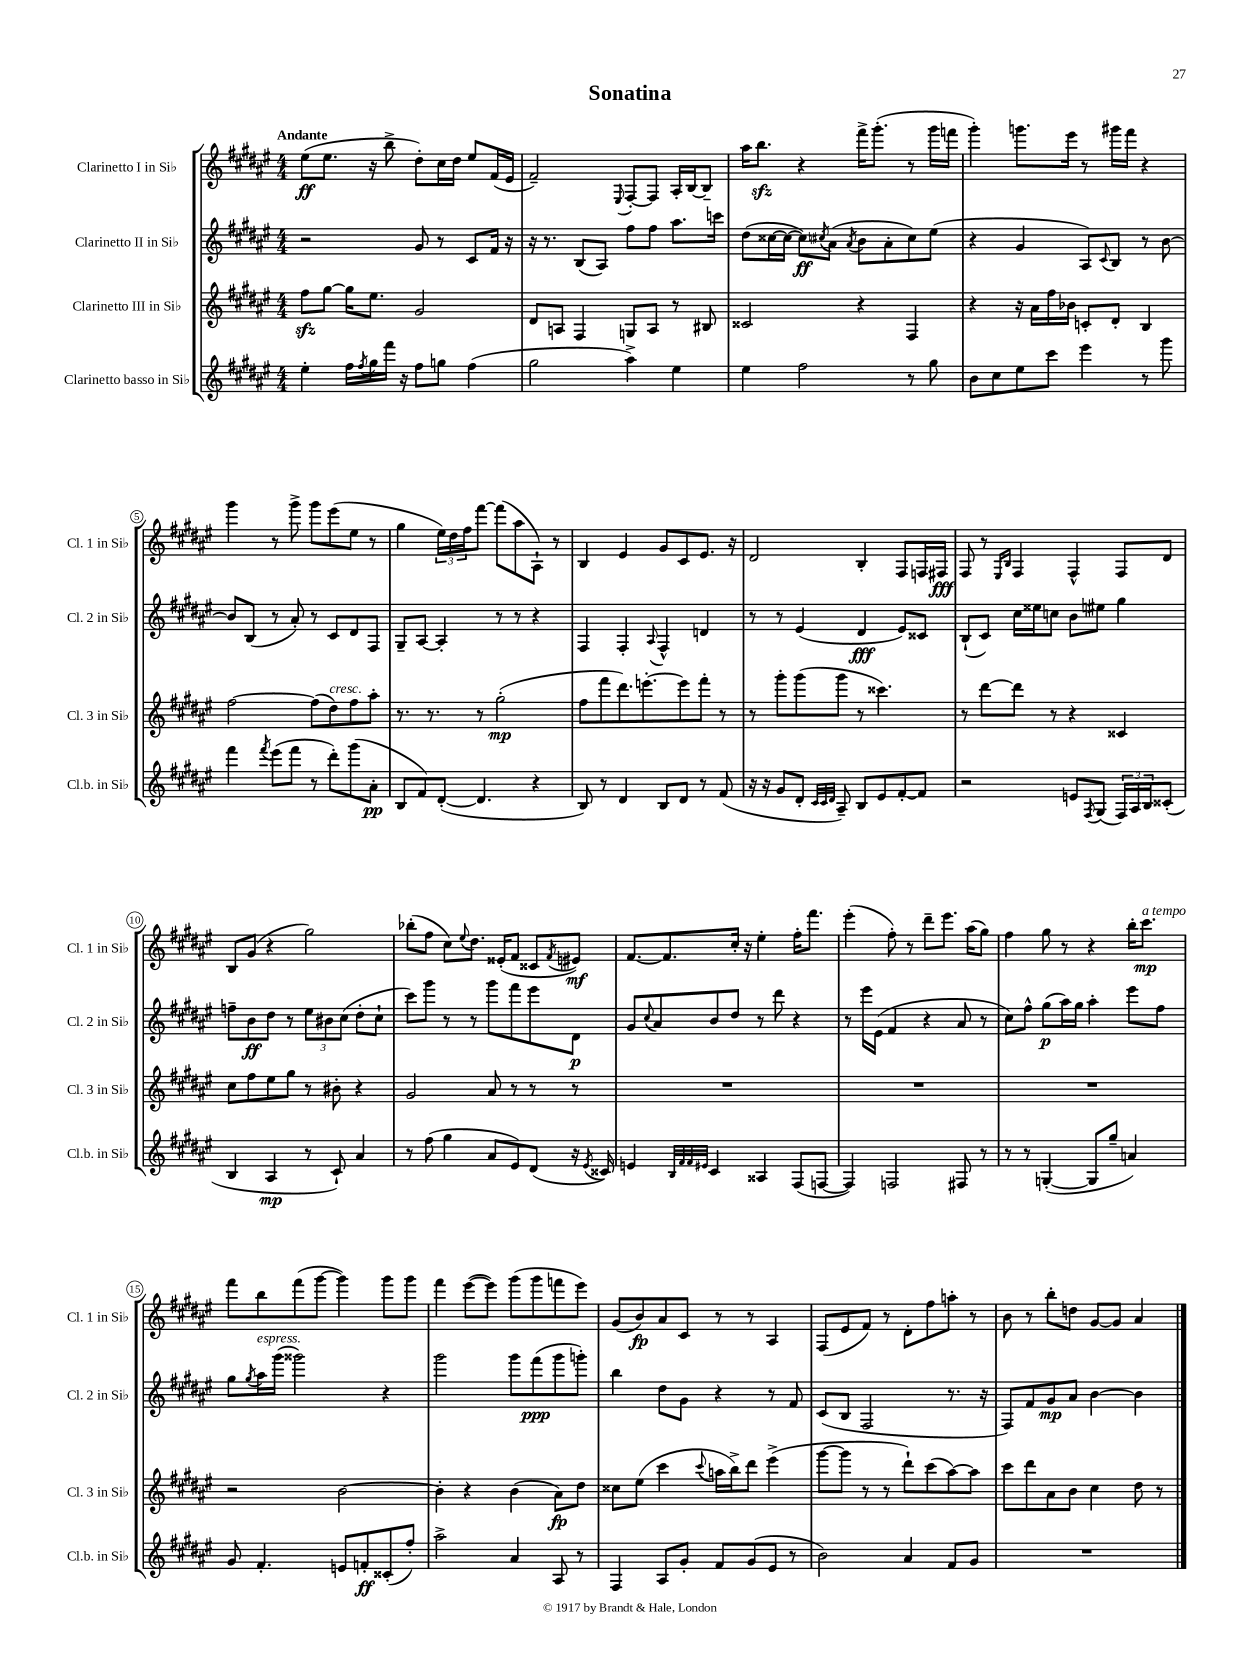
\header { title = "Sonatina" }
<<
\new StaffGroup <<
\new Staff = "s0" \with { instrumentName = "Clarinetto I in Sib" shortInstrumentName = "Cl. 1 in Sib" } {
    \clef treble \key fis \major \numericTimeSignature \time 4/4 \tempo "Andante"
    eis''8\ff( eis''8. r16 b''8-> dis''8-.) cis''16 dis''16 eis''8 fis'16( eis'16 |
    fis'2--) \appoggiatura { eis8 } fis8~-. fis8 ais16-. b16~ b8-- |
    ais''16 b''8.\sfz r4 fis'''16-> gis'''8.-.( r8 gis'''16 f'''16 |
    gis'''4-.) g'''8. eis'''16 r8 gis'''16 fis'''16 r4 |
    gis'''4 r8 gis'''8-> gis'''8 eis'''8( eis''8 r8 |
    gis''4 \tuplet 3/2 { eis''16) dis''16 fis''16 } fis'''8~ fis'''8( ais''8 ais8-!) r8 |
    b4 eis'4 gis'8 cis'8 eis'8. r16 |
    dis'2 b4-. fis8 f16 fis16\fff |
    fis8 r8 \grace { eis16 b16 } fis4 fis4-^ fis8 dis'8 |
    b8 gis'8( r4 gis''2) |
    bes''8-.( fis''8 cis''8) \appoggiatura { eis''8 } dis''8. eisis'16-.( fis'8 cisis'8 \acciaccatura { fis'8 } eis'8\mf) |
    fis'8.~ fis'8. cis''16-. r16 eis''4-. fis''16-. fis'''8. |
    eis'''4-.( fis''8-.) r8 dis'''8-- eis'''8. ais''16( gis''8) |
    fis''4 gis''8 r8 r4 b''16-. cis'''8.\mp^\markup { \italic "a tempo" } |
    fis'''8 b''8 fis'''8( gis'''8~ gis'''4) gis'''8 gis'''8 |
    fis'''4 eis'''8~( eis'''8) gis'''8( gis'''8 f'''8 eis'''8) |
    gis'8( b'8\fp) ais'8 cis'8 r8 r8 ais4 |
    fis8( eis'8 fis'8) r8 dis'8-. fis''8 a''8-. r8 |
    b'8 r8 b''8-. d''8 gis'8~ gis'8 ais'4 \bar "|." |
}
\new Staff = "s1" \with { instrumentName = "Clarinetto II in Sib" shortInstrumentName = "Cl. 2 in Sib" } {
    \clef treble \key fis \major \numericTimeSignature \time 4/4
    r2 gis'8 r8 cis'8 fis'16 r16 |
    r16 r8. b8( ais8) fis''8 fis''8 ais''8. c'''16 |
    dis''8( cisis''16~ cisis''16~ cisis''8\ff) \acciaccatura { cis''8 } ais'8( \acciaccatura { ais'8 } b'8 ais'8-. cis''8) eis''8( |
    r4 gis'4 ais8) \appoggiatura { cis'8 } b8 r8 b'8~ |
    b'8 b8( r8 ais'8-.) r8 cis'8 dis'8 fis8 |
    gis8-- ais8~ ais4-. r8 r8 r4 |
    fis4 fis4-. \appoggiatura { ais8 } fis4-^ d'4 |
    r8 r8 eis'4( dis'4\fff eis'8) cisis'8 |
    b8-!( cis'8) cis''16 eisis''16 c''8 b'8 eis''8 gis''4 |
    f''8-- b'8\ff dis''8 r8 \tuplet 3/2 { eis''8 bis'8 cis''8( } dis''8-. cis''8-! |
    cis'''8) gis'''8 r8 r8 gis'''8 fis'''8 eis'''8 dis'8\p |
    gis'8 \appoggiatura { cis''8 } ais'8 b'8 dis''8 r8 dis'''8 r4 |
    r8 eis'''16 eis'16( fis'4 r4 ais'8 r8 |
    cis''8) fis''8-^ gis''8\p( ais''16) gis''16 ais''4-. eis'''8 fis''8 |
    gis''8 \acciaccatura { gis''8 } ais''16^\markup { \italic "espress." } gis'''16( gisis'''2) r4 |
    gis'''2 gis'''8 fis'''8\ppp( gis'''8 g'''8-.) |
    b''4 dis''8 gis'8 r4 r8 fis'8 |
    cis'8( b8 fis2 r8. r16 |
    fis8) fis'8 gis'8\mp ais'8 b'4~ b'4 \bar "|." |
}
\new Staff = "s2" \with { instrumentName = "Clarinetto III in Sib" shortInstrumentName = "Cl. 3 in Sib" } {
    \clef treble \key fis \major \numericTimeSignature \time 4/4
    fis''8\sfz gis''8~ gis''16 eis''8. gis'2 |
    dis'8 a8 fis4 g8 a8 r8 bis8 |
    cisis'2 r4 fis4 |
    r4 r16 ais'16 fis''16 bes'16 c'8-. dis'8-. b4 |
    fis''2~ fis''8( dis''8^\markup { \italic "cresc." }) fis''8 ais''8-. |
    r8. r8. r8 gis''2-.\mp( |
    fis''8 fis'''8 dis'''8.) e'''8.~-. e'''8 fis'''8-. r8 |
    r8 gis'''8-. gis'''8( gis'''8 r8 cisis'''4.) |
    r8 dis'''8~ dis'''8 r8 r4 cisis'4 |
    cis''8 fis''8 eis''8 gis''8 r8 bis'8-. r4 |
    gis'2 ais'8 r8 r8 r8 |
    R1 |
    R1 |
    R1 |
    r2 b'2~ |
    b'4-. r4 b'4( ais'8\fp) dis''8 |
    cisis''8 eis''8( cis'''4 \appoggiatura { cis'''8 } a''16 b''16->) dis'''8 eis'''4->( |
    gis'''8~ gis'''8 r8 r8 dis'''8-!) cis'''8( ais''8~) ais''8 |
    cis'''8 dis'''8 ais'8 b'8 cis''4 dis''8 r8 \bar "|." |
}
\new Staff = "s3" \with { instrumentName = "Clarinetto basso in Sib" shortInstrumentName = "Cl.b. in Sib" } {
    \clef treble \key fis \major \numericTimeSignature \time 4/4
    eis''4-. fis''16 \acciaccatura { fis''8 } gis''16 fis'''16 r16 fis''8 g''8 fis''4( |
    gis''2 ais''4->) eis''4 |
    eis''4 fis''2 r8 gis''8 |
    b'8 cis''8 eis''8 cis'''8 eis'''4 r8 gis'''8 |
    fis'''4 \acciaccatura { fis'''8 } eis'''8( fis'''8 r8 dis'''8-.) gis'''8( ais'8-.\pp |
    b8 fis'8) dis'8~-.( dis'4. r4 |
    b8) r8 dis'4 b8 dis'8 r8 fis'8( |
    r16 r16 gis'8 dis'8-. \grace { cis'32 cis'32 dis'32 } ais8--) b8 eis'8 fis'8~-. fis'8 |
    r2 e'8 \acciaccatura { fis8 } gis8( \tuplet 3/2 { fis16) ais16 b16 } cisis'8-.( |
    b4 ais4\mp r8 cis'8-!) ais'4 |
    r8 fis''8( gis''4 ais'8 eis'8) dis'8( r16 \acciaccatura { eis'8 } cisis'16) |
    e'4 \grace { b32 fis'32 fis'32 eis'32 } cis'4 aisis4 fis8( f8~ |
    f4) f2 fis8 r8 |
    r8 r8 g4~-.( g8 gis''8-- a'4) |
    gis'8 fis'4.-. e'8 f'8-.\ff cisis'8-.( fis''8-.) |
    ais''2-> ais'4 ais8 r8 |
    fis4 ais8 gis'8-. fis'8 gis'8( eis'8 r8 |
    b'2) ais'4 fis'8 gis'8 |
    R1 \bar "|." |
}
>>
>>
\layout { \context { \Score \override BarNumber.stencil = #(make-stencil-circler 0.1 0.3 ly:text-interface::print) } }
